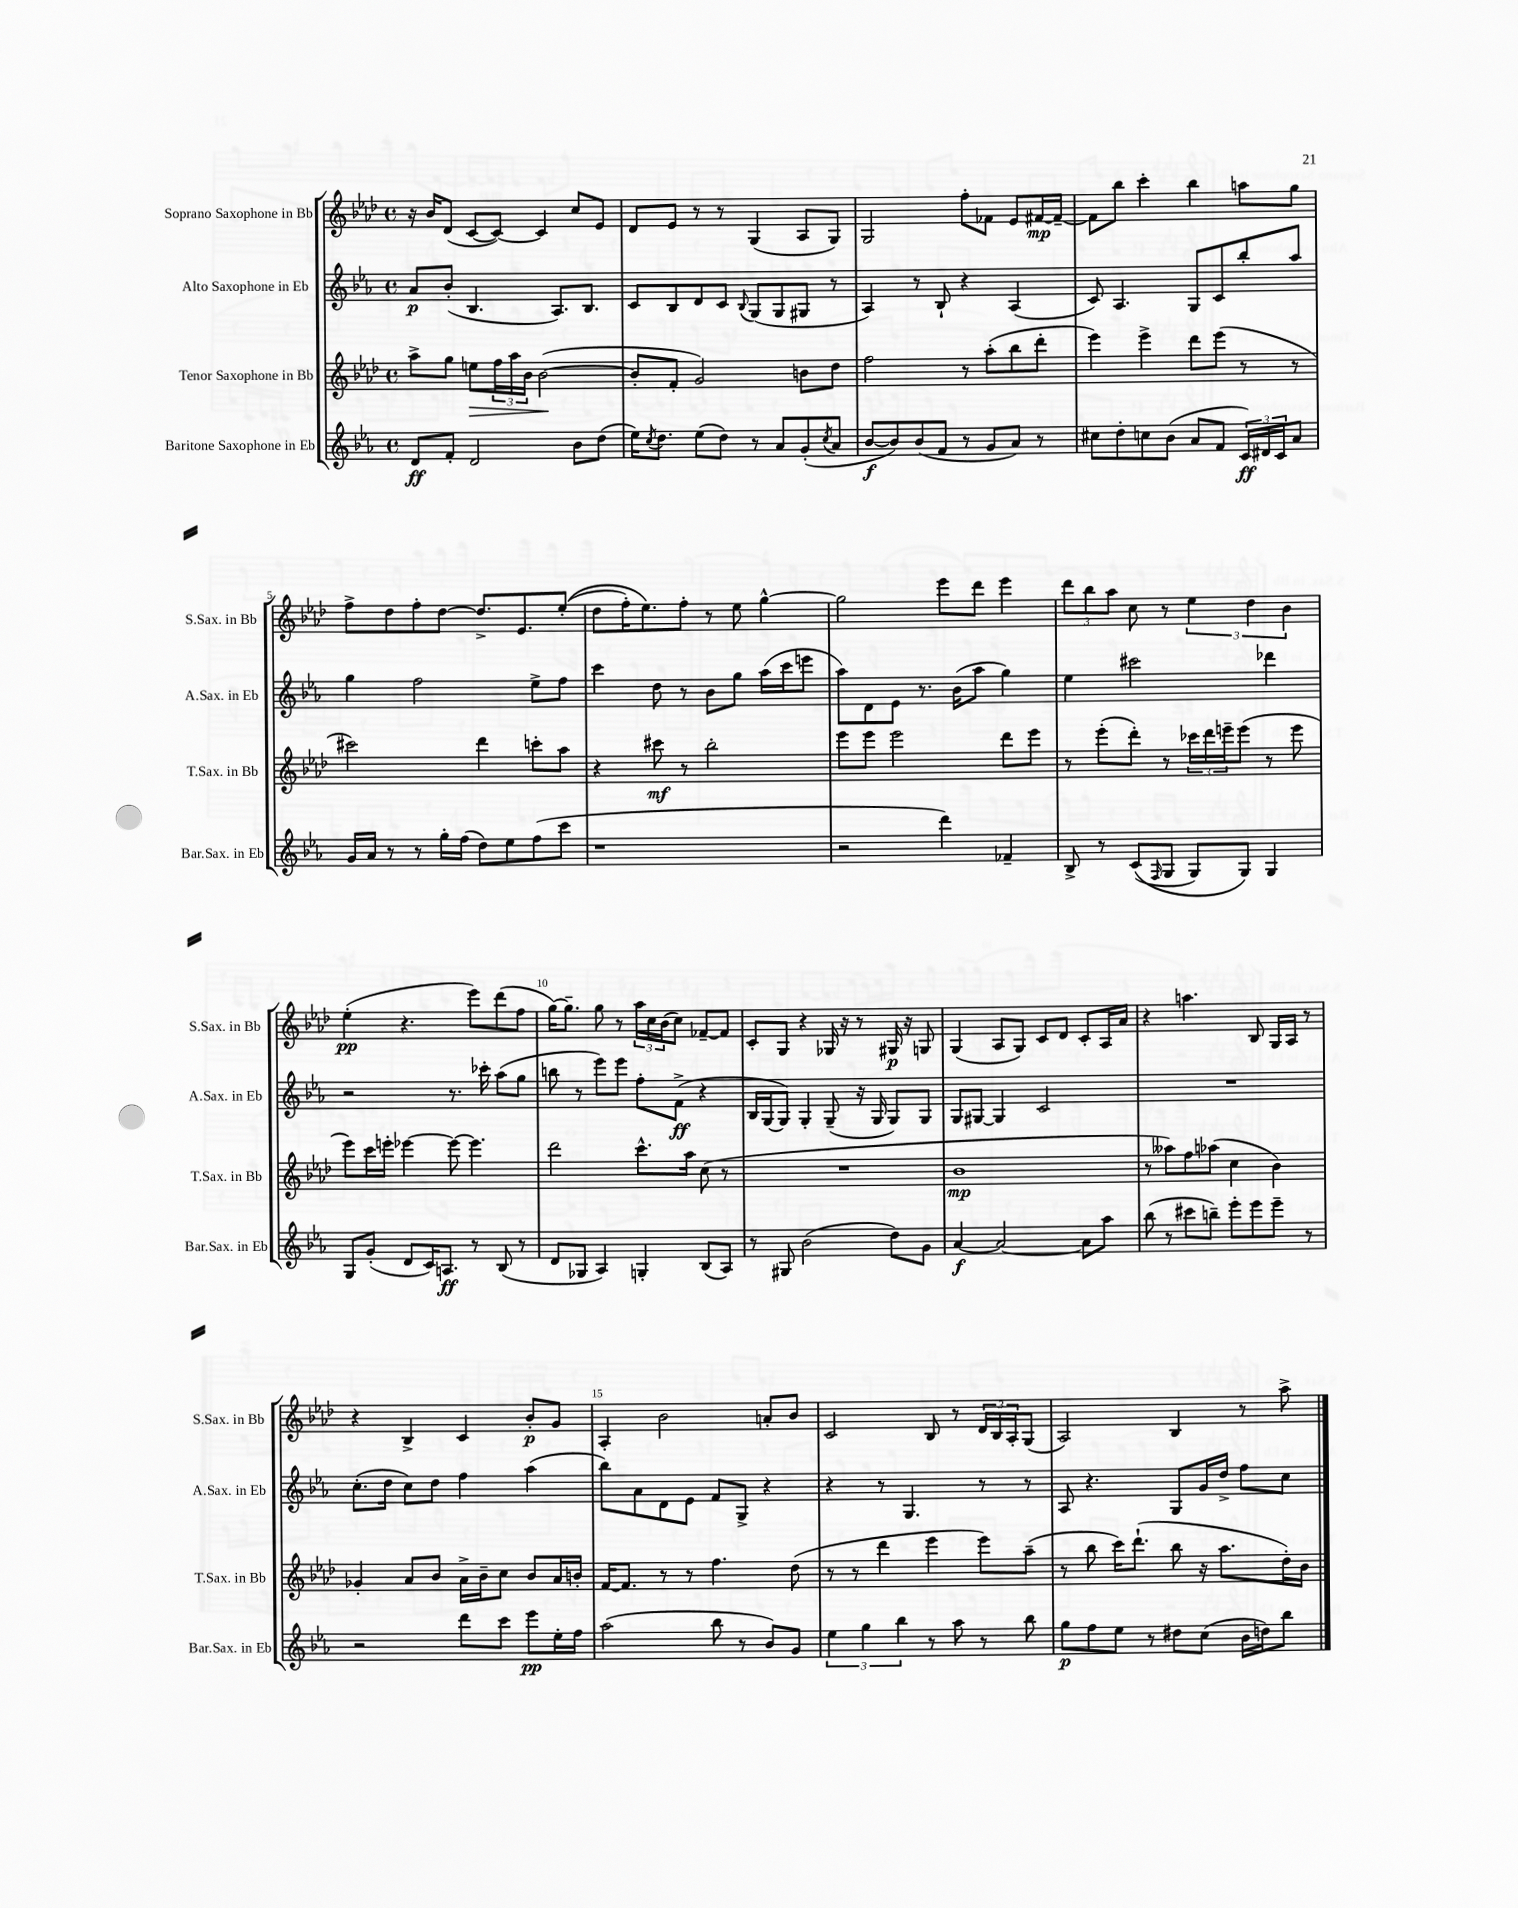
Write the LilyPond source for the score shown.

<<
\new StaffGroup <<
\new Staff = "s0" \with { instrumentName = "Soprano Saxophone in Bb" shortInstrumentName = "S.Sax. in Bb" } {
    \clef treble \key aes \major \defaultTimeSignature \time 4/4
    r16 bes'16 des'8( c'8~ c'8~) c'4 c''8 ees'8 |
    des'8 ees'8 r8 r8 g4( aes8 g8) |
    g2 f''8-. fes'8 ees'8 fis'16~\mp fis'16~-- |
    fis'8 bes''8 c'''4-. bes''4 a''8 g''8 |
    f''8-> des''8 f''8-. des''8~ des''8.-> ees'8. ees''8-.(\( |
    des''8 f''16-.) ees''8.\) f''8-. r8 ees''8 g''4~-^ |
    g''2 ees'''8 des'''8 ees'''4 |
    \tuplet 3/2 { des'''8 bes''8 aes''8 } c''8 r8 \tuplet 3/2 { ees''4 des''4 bes'4 } |
    ees''4-.\pp( r4. ees'''8) des'''8( f''8 |
    g''16~) g''8.-- g''8 r8 \tuplet 3/2 { aes''16 c''16 bes'16( } c''8) fes'8~-- fes'8 |
    c'8-. g8 r4 ges16 r16 r8 gis16\p r16 g8 |
    g4( aes8 g8) c'8 des'8 c'8-. aes16 aes'16 |
    r4 a''4. bes8 g16 aes16 r8 |
    r4 bes4-> c'4 bes'8-.\p g'8 |
    aes4-. bes'2 a'8-. bes'8 |
    c'2 bes8 r8 \tuplet 3/2 { des'16 bes16 aes16-. } g8( |
    aes2) bes4 r8 aes''8-> \bar "|." |
}
\new Staff = "s1" \with { instrumentName = "Alto Saxophone in Eb" shortInstrumentName = "A.Sax. in Eb" } {
    \clef treble \key ees \major \defaultTimeSignature \time 4/4
    aes'8\p bes'8-.( bes4. aes8.) bes8. |
    c'8 bes8 d'8 c'8 \appoggiatura { bes8 } g8( g8 gis8 r8 |
    aes4) r8 bes8-! r4 aes4( |
    c'8) aes4. g8 c'8 bes''8-. aes''8 |
    g''4 f''2 ees''8-> f''8 |
    c'''4 d''8 r8 bes'8 g''8 aes''16( c'''16 e'''8 |
    aes''8) d'8 ees'8 r8. bes'16( aes''8 g''4) |
    ees''4 cis'''2 des'''4 |
    r2 r8. ces'''16-. aes''8( g''8 |
    b''8 r8 ees'''8) ees'''8 f''8-. f'8->\ff( r4 |
    bes16 g16~ g8) g4-. g8--( r16 g16 g8) g8 |
    g8 gis8~ gis4 c'2 |
    R1 |
    c''8.-.( d''16 c''8) d''8 f''4 aes''4( |
    bes''8) aes'8 d'8 ees'8 f'8 g8-> r4 |
    r4 r8 g4. r8 r8 |
    aes8 r4. g8 g'16 d''16-> f''8 c''8 \bar "|." |
}
\new Staff = "s2" \with { instrumentName = "Tenor Saxophone in Bb" shortInstrumentName = "T.Sax. in Bb" } {
    \clef treble \key aes \major \defaultTimeSignature \time 4/4
    aes''8-> g''8 e''8\> \tuplet 3/2 { f''16 aes''16 bes'16 } bes'2~\!( |
    bes'8-. f'8-. g'2) b'8 des''8 |
    f''2 r8 aes''8-.( bes''8 des'''8-. |
    ees'''4) ees'''4-> des'''8 ees'''8( r8 r8 |
    cis'''2) des'''4 c'''8-. aes''8 |
    r4 cis'''8\mf r8 bes''2-. |
    ees'''8 ees'''8 ees'''2 des'''8 ees'''8 |
    r8 ees'''8-.( des'''8-.) r8 \tuplet 3/2 { ces'''16 des'''16 e'''16-- } e'''8( r8 e'''8 |
    ees'''8) c'''16 e'''16-. ees'''4~ ees'''8~ ees'''4. |
    des'''2 c'''8.-^ aes''16 c''8( r8 |
    R1 |
    bes'1\mp |
    r8 aeses''8) f''8 aes''8( c''4 bes'4) |
    ges'4-. aes'8 bes'8 aes'16-> bes'16-- c''8 bes'8 aes'16 b'16-. |
    f'16~ f'8. r8 r8 f''4. des''8( |
    r8 r8 des'''4 ees'''4 ees'''8) aes''8--( |
    r8 bes''8 c'''16) des'''8.-!( bes''8 r16 aes''8. des''16-.) bes'16 \bar "|." |
}
\new Staff = "s3" \with { instrumentName = "Baritone Saxophone in Eb" shortInstrumentName = "Bar.Sax. in Eb" } {
    \clef treble \key ees \major \defaultTimeSignature \time 4/4
    d'8\ff f'8-. d'2 bes'8 d''8( |
    ees''16) \acciaccatura { c''8 } d''8. ees''8( d''8) r8 aes'8 g'8-.( \acciaccatura { c''8 } aes'8 |
    bes'8~\f bes'8) bes'8( f'8 r8 g'8 aes'8) r8 |
    cis''8 d''8-. c''8 bes'8( aes'8 f'8 \tuplet 3/2 { c'16\ff) dis'16 c'16 } aes'8 |
    g'16 aes'16 r8 r8 g''16-. f''16( d''8) ees''8 f''8( c'''8 |
    r1 |
    r2 d'''4) fes'4-- |
    bes8-> r8 c'8(\( \grace { f16 } g8 g8) g8\) g4 |
    g8 g'8-.( d'8 c'16) a8.\ff r8 bes8( r8 |
    d'8 ges8 aes4) g4-. bes8( aes8) |
    r8 gis8 bes'2( d''8) g'8 |
    aes'4~\f aes'2~ aes'8 aes''8 |
    bes''8( r8 cis'''8 b''8--) ees'''8-. ees'''8 ees'''8-- r8 |
    r2 d'''8 c'''8 ees'''8\pp ees''16-. f''16 |
    aes''2( bes''8 r8 bes'8) g'8 |
    \tuplet 3/2 { ees''4 g''4 bes''4 } r8 aes''8 r8 bes''8 |
    g''8\p f''8 ees''8 r8 dis''8 c''8( bes'16 d''16) bes''8 \bar "|." |
}
>>
>>
\layout { \context { \Score \override BarNumber.break-visibility = ##(#f #t #t) barNumberVisibility = #(every-nth-bar-number-visible 5) } }
